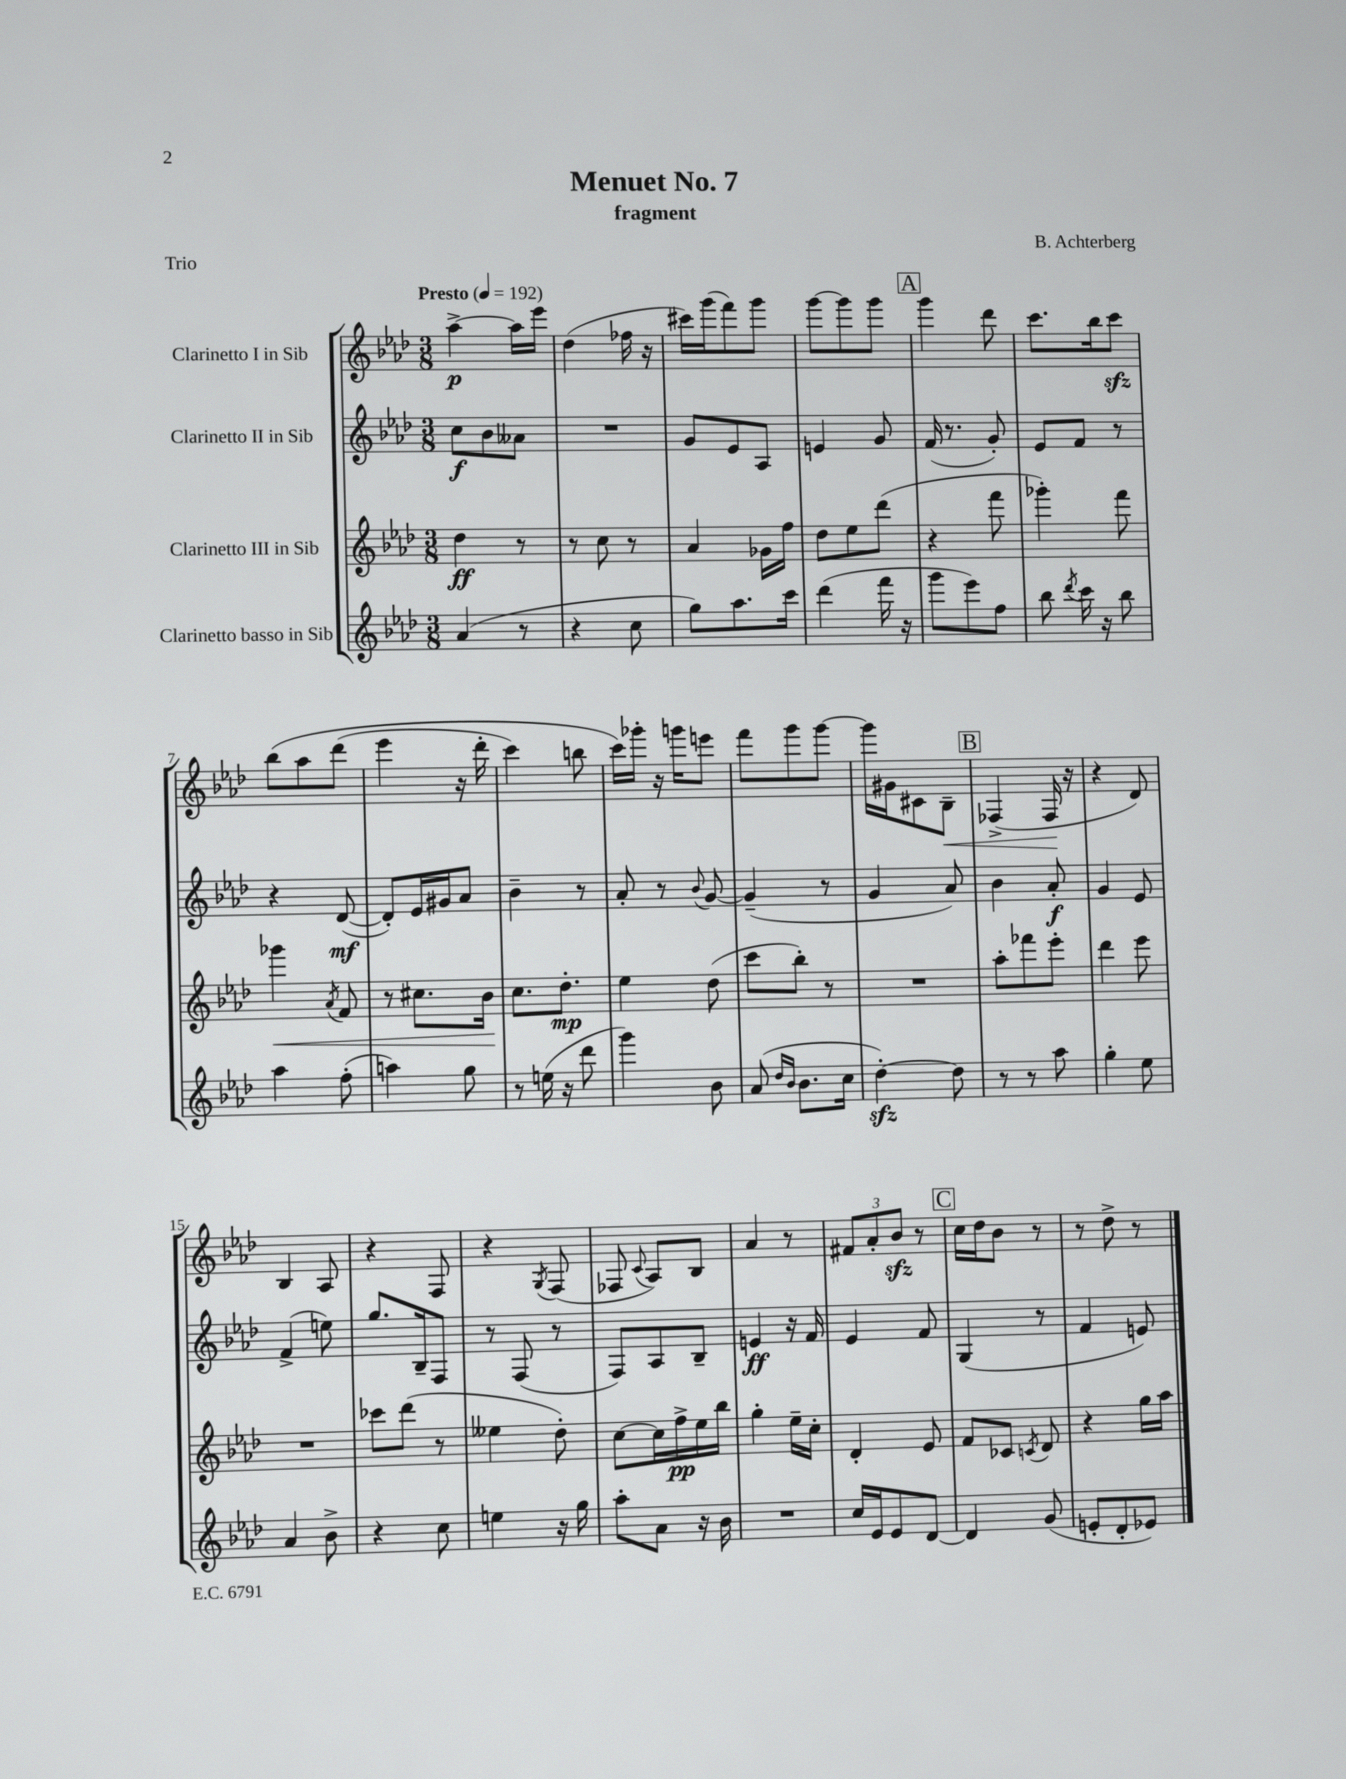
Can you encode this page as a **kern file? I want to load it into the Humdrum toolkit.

**kern	**kern	**kern	**kern
*staff4	*staff3	*staff2	*staff1
*clefG2	*clefG2	*clefG2	*clefG2
*k[b-e-a-d-]	*k[b-e-a-d-]	*k[b-e-a-d-]	*k[b-e-a-d-]
*M3/8	*M3/8	*M3/8	*M3/8
*MM192	*MM192	*MM192	*MM192
(4a-/	4dd-\	8cc\L	[4aa-^\
.	.	8b-\	.
8r	8r	8a--\J	16aa-\]LL
.	.	.	16eee-\JJ
=	=	=	=
4r	8r	4.r	(4dd-\
.	8cc\	.	.
8cc\	8r	.	16ff-\
.	.	.	16r
=	=	=	=
8gg\L)	4a-/	8g/L	16ccc#\LL)
.	.	.	(16ggg\J
8.aa-\	.	8e-/	8fff\)
.	16g-\LL	8A-/J	8ggg\J
16ccc\Jk	16ff\JJ	.	.
=	=	=	=
(4ddd-\	8dd-\L	4e/	[8ggg\L
.	8ee-\	.	8ggg\]
16fff\	(8ddd-\J	8g/	8ggg\J
16r	.	.	.
=	=	=	=
8ggg\L	4r	(16f/	4ggg\
.	.	8.r	.
8eee-\)	.	.	.
8ff\J	8fff\	8g'/)	8ddd-\
=	=	=	=
8bb-\	4ggg-'\)	8e-/L	8.ccc\L
8qddd-/	.	.	.
16ccc\	.	8f/J	.
16r	.	.	16bb-\k
8bb-\	8fff\	8r	8ccc\J
=	=	=	=
4aa-\	4ggg-\	4r	&(8bb-\L
.	.	.	8aa-\
.	8qa-/	.	.
(8ff'\	8f/	([8d-/	(8ddd-\J
=	=	=	=
4aa\)	8r	8d-'/]L)	4eee-\
.	8.cc#\L	16e-/L	.
.	.	16g#/J	.
8gg\	.	8a-/J	16r
.	16b-\Jk	.	16ddd-'\
=	=	=	=
8r	8.cc\L	4b-~\	4ccc\)
(16ee\	.	.	.
16r	8.dd-'\J	.	.
8ddd-\	.	8r	8bb\
=	=	=	=
4ggg\)	4ee-\	8a-'/	16ccc\LL&)
.	.	.	16ggg-'\JJ
.	.	8r	16r
.	.	.	16ggg\LK
.	.	8qqb-/	.
8b-\	(8dd-\	[8g/	8eee\J
=	=	=	=
(8a-/	8ccc\L	(4g~/]	8fff\L
16qqdd-/LL	.	.	.
16qqb-/JJ	.	.	.
8.b-\L	8bb-'\J)	.	8ggg\
.	8r	8r	[8ggg\J
16cc\Jk	.	.	.
=	=	=	=
[4dd-'\)	4.r	4g/	16ggg\]LL
.	.	.	16g#\J
.	.	.	8c#\
8dd-\]	.	8a-/)	8B-~\J
=	=	=	=
8r	8aa-'\L	4b-\	(4F-^/
8r	8fff-\	.	.
8aa-\	8eee-'\J	8a-'/	16F-/
.	.	.	16r
=	=	=	=
4gg'\	4ddd-\	4g/	4r
8ee-\	8eee-\	8e-/	8d-/)
=	=	=	=
4a-/	4.r	(4f^/	4B-/
8b-^\	.	8ee\)	8A-/
=	=	=	=
4r	8ccc-\L	8.gg/L	4r
.	(8ddd-\J	.	.
.	.	16B-~/k	.
8cc\	8r	8F/J	8F/
=	=	=	=
4ee\	4ee--\	8r	4r
.	.	(8F/	.
.	.	.	8qG/
16r	8dd-'\)	8r	(8F/
16gg\	.	.	.
=	=	=	=
8aa-'\L	[8cc\L	8F/L)	8F-/
.	.	.	8qqc/
8a-\J	16cc\]L	8A-/	8A-/L)
.	16ff^\	.	.
16r	16ee-\	8B-~/J	8B-/J
16b-\	16bb-\JJ	.	.
=	=	=	=
4.r	4gg'\	4e/	4a-/
.	16ee-~\LL	16r	8r
.	16cc'\JJ	16f/	.
=	=	=	=
16cc/LL	4d-'/	4e-/	12f#/L
16e-/J	.	.	.
.	.	.	12a-'/
8e-/	.	.	.
.	.	.	12b-/J
[8d-/J	8e-/	8f/	8r
=	=	=	=
4d-/]	8f/L	(4G/	16cc\LL
.	.	.	16dd-\J
.	8c-/J	.	8b-\J
.	8qc/	.	.
(8g/	8d-/	8r	8r
=	=	=	=
8e'/L	4r	4f/	8r
8d-'/	.	.	8dd-^\
8e-/J)	16gg\LL	8e/)	8r
.	16aa-\JJ	.	.
==	==	==	==
*-	*-	*-	*-
